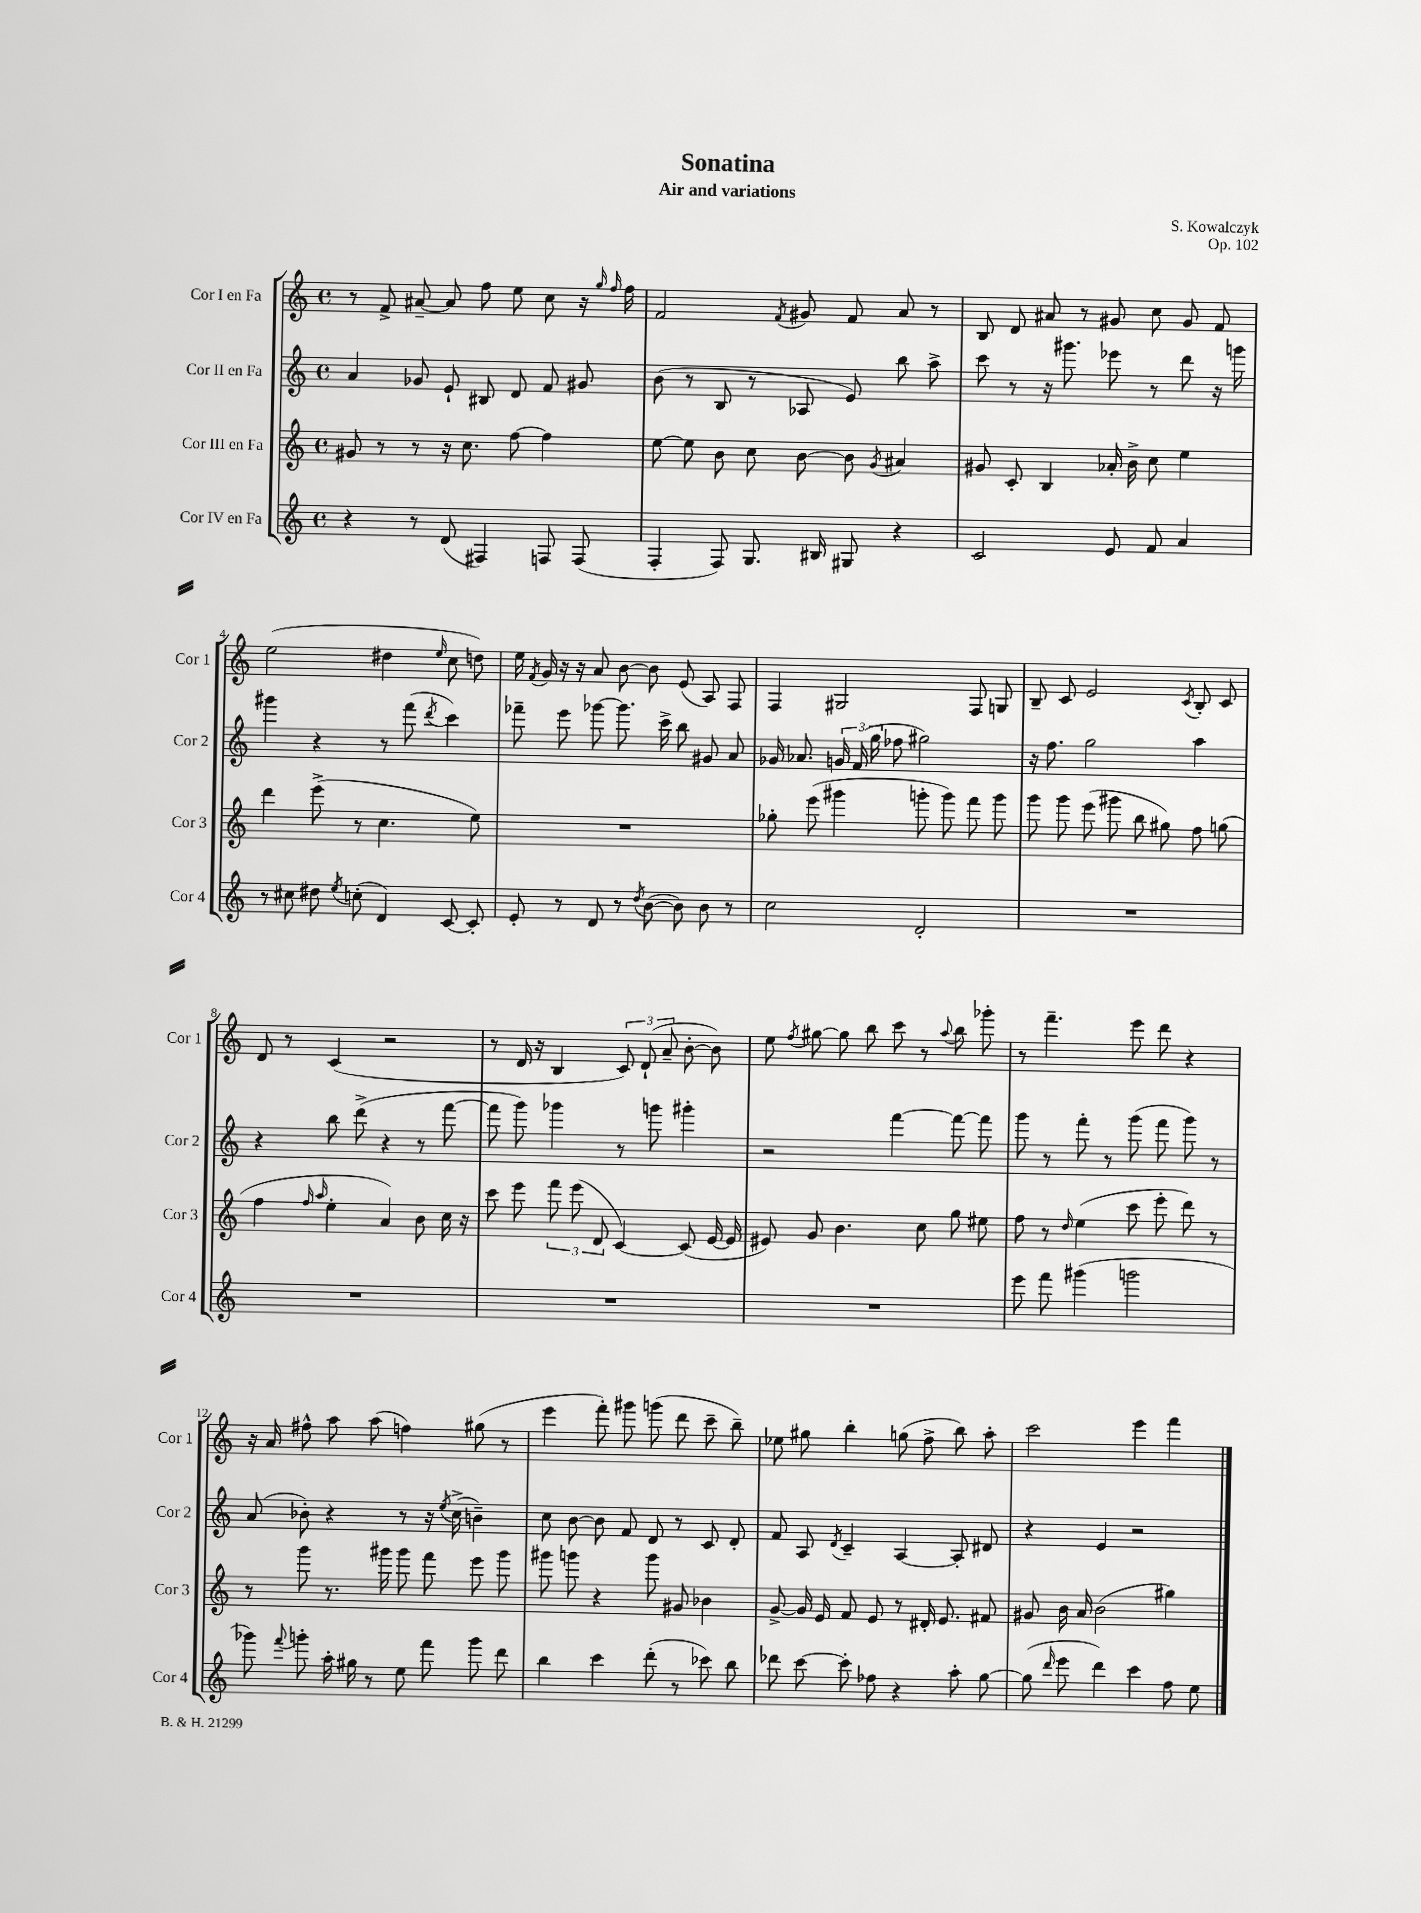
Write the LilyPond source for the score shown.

\header { title = "Sonatina" composer = "S. Kowalczyk" subtitle = "Air and variations" opus = "Op. 102" }
<<
\new StaffGroup <<
\new Staff = "s0" \with { instrumentName = "Cor I en Fa" shortInstrumentName = "Cor 1" } {
    \clef treble \key c \major \defaultTimeSignature \time 4/4
    \autoBeamOff r8 f'8-> ais'8~-- ais'8 f''8 e''8 c''8 r16 \grace { g''16 f''16 } f''16 |
    f'2 \acciaccatura { f'8 } gis'8 f'8 a'8 r8 |
    b8 d'8 ais'8 r8 gis'8 c''8 gis'8 f'8 |
    e''2( dis''4 \grace { e''16 } c''8 d''8) |
    e''16 \acciaccatura { f'8 } g'16 r16 r16 a'8 b'8~ b'8 e'8( a8) f8 |
    f4 gis2 f8 g8 |
    b8-- c'8 e'2 \acciaccatura { c'8 } b8-. c'8 |
    d'8 r8 c'4( r2 |
    r8 d'16 r16 b4 \tuplet 3/2 { c'8) d'8-!( a'8-- } b'8~-. b'8) |
    e''8 \acciaccatura { f''8 } gis''8~ gis''8 b''8 c'''8 r8 \appoggiatura { a''8 } b''8 ges'''8-. |
    r8 f'''4.-- e'''8 d'''8 r4 |
    r16 a'16 fis''8-^ a''8 a''8( f''4) gis''8( r8 |
    e'''4 f'''8-.) gis'''8 g'''8( d'''8 c'''8-- b''8--) |
    ees''8 gis''8 b''4-. g''8( f''8-> b''8) a''8-. |
    c'''2 e'''4 f'''4 \bar "|." |
}
\new Staff = "s1" \with { instrumentName = "Cor II en Fa" shortInstrumentName = "Cor 2" } {
    \clef treble \key c \major \defaultTimeSignature \time 4/4
    \autoBeamOff a'4 ges'8 e'8-! bis8 d'8 f'8 gis'8 |
    b'8( r8 b8 r8 aes8 e'8) b''8 a''8-> |
    c'''8 r8 r16 gis'''8. ees'''8 r8 d'''8 r16 g'''16 |
    gis'''4 r4 r8 f'''8( \acciaccatura { d'''8 } c'''4) |
    fes'''8-- e'''8 ges'''8~ ges'''8. c'''16-> b''8 gis'8 a'8 |
    ges'16 aes'8. \tuplet 3/2 { g'16 f'16( g''16 } fes''8 gis''2) |
    r16 f''8. g''2 a''4 |
    r4 b''8 d'''8->( r4 r8 f'''8~ |
    f'''8 g'''8) ges'''4 r8 g'''8 gis'''4-. |
    r2 f'''4~ f'''8~ f'''8 |
    g'''8 r8 f'''8-. r8 g'''8( f'''8 g'''8) r8 |
    a'8( bes'8-.) r4 r8 r16 \acciaccatura { e''8 } c''16->( b'4--) |
    c''8 b'8~ b'8 f'8 d'8 r8 c'8 d'8-. |
    f'8 a8 \acciaccatura { d'8 } c'4-- a4~ a8-. dis'8 |
    r4 e'4 r2 \bar "|." |
}
\new Staff = "s2" \with { instrumentName = "Cor III en Fa" shortInstrumentName = "Cor 3" } {
    \clef treble \key c \major \defaultTimeSignature \time 4/4
    \autoBeamOff gis'8 r8 r8 r16 c''8. f''8~ f''4 |
    e''8~ e''8 b'8 c''8 b'8~ b'8 \acciaccatura { g'8 } ais'4 |
    gis'8 c'8-. b4 aes'16-. b'16-> c''8 e''4 |
    d'''4 e'''8->( r8 c''4. e''8) |
    R1 |
    ges''8-. e'''8( gis'''4 g'''8-. g'''8) f'''8 g'''8 |
    g'''8 g'''8 e'''8( gis'''8 b''8 gis''8) f''8 g''8( |
    f''4 \grace { f''16 a''16 } e''4-. a'4) b'8 c''16 r16 |
    c'''8 e'''8 \tuplet 3/2 { f'''8 e'''8( d'8 } c'4~) c'8( e'16~ e'16 |
    eis'8) g'8 b'4. c''8 g''8 eis''8 |
    f''8 r8 \grace { d''16 } e''4( c'''8 e'''8-. d'''8) r8 |
    r8 g'''8 r8. gis'''16 gis'''8 f'''8 e'''8 gis'''8 |
    gis'''8 g'''8 r4 g'''8 gis'8 bes'4 |
    g'8~-> g'16 e'16 f'8 e'8 r8 dis'16-. e'8. fis'8 |
    gis'8 b'16 a'16 b'2( gis''4) \bar "|." |
}
\new Staff = "s3" \with { instrumentName = "Cor IV en Fa" shortInstrumentName = "Cor 4" } {
    \clef treble \key c \major \defaultTimeSignature \time 4/4
    \autoBeamOff r4 r8 d'8( fis4) f8 f8( |
    f4-. f8) g8. bis16 gis8 r4 |
    c'2 e'8 f'8 a'4 |
    r8 cis''8 dis''8 \acciaccatura { e''8 } c''8-.( d'4) c'8~ c'8-. |
    e'8-. r8 d'8 r8 \acciaccatura { d''8 } b'8~( b'8) b'8 r8 |
    c''2 d'2-. |
    R1 |
    R1 |
    R1 |
    R1 |
    e'''8 f'''8 gis'''4( g'''2 |
    ges'''8) \appoggiatura { f'''8 } g'''8-. a''16-. gis''16 r8 e''8 f'''8 g'''8 d'''8 |
    b''4 c'''4 d'''8-.( r8 ces'''8) b''8 |
    des'''8 c'''8~ c'''8-. fes''8 r4 a''8-. g''8~ |
    g''8( \grace { d'''16 } e'''8 d'''4) c'''4 f''8 e''8 \bar "|." |
}
>>
>>
